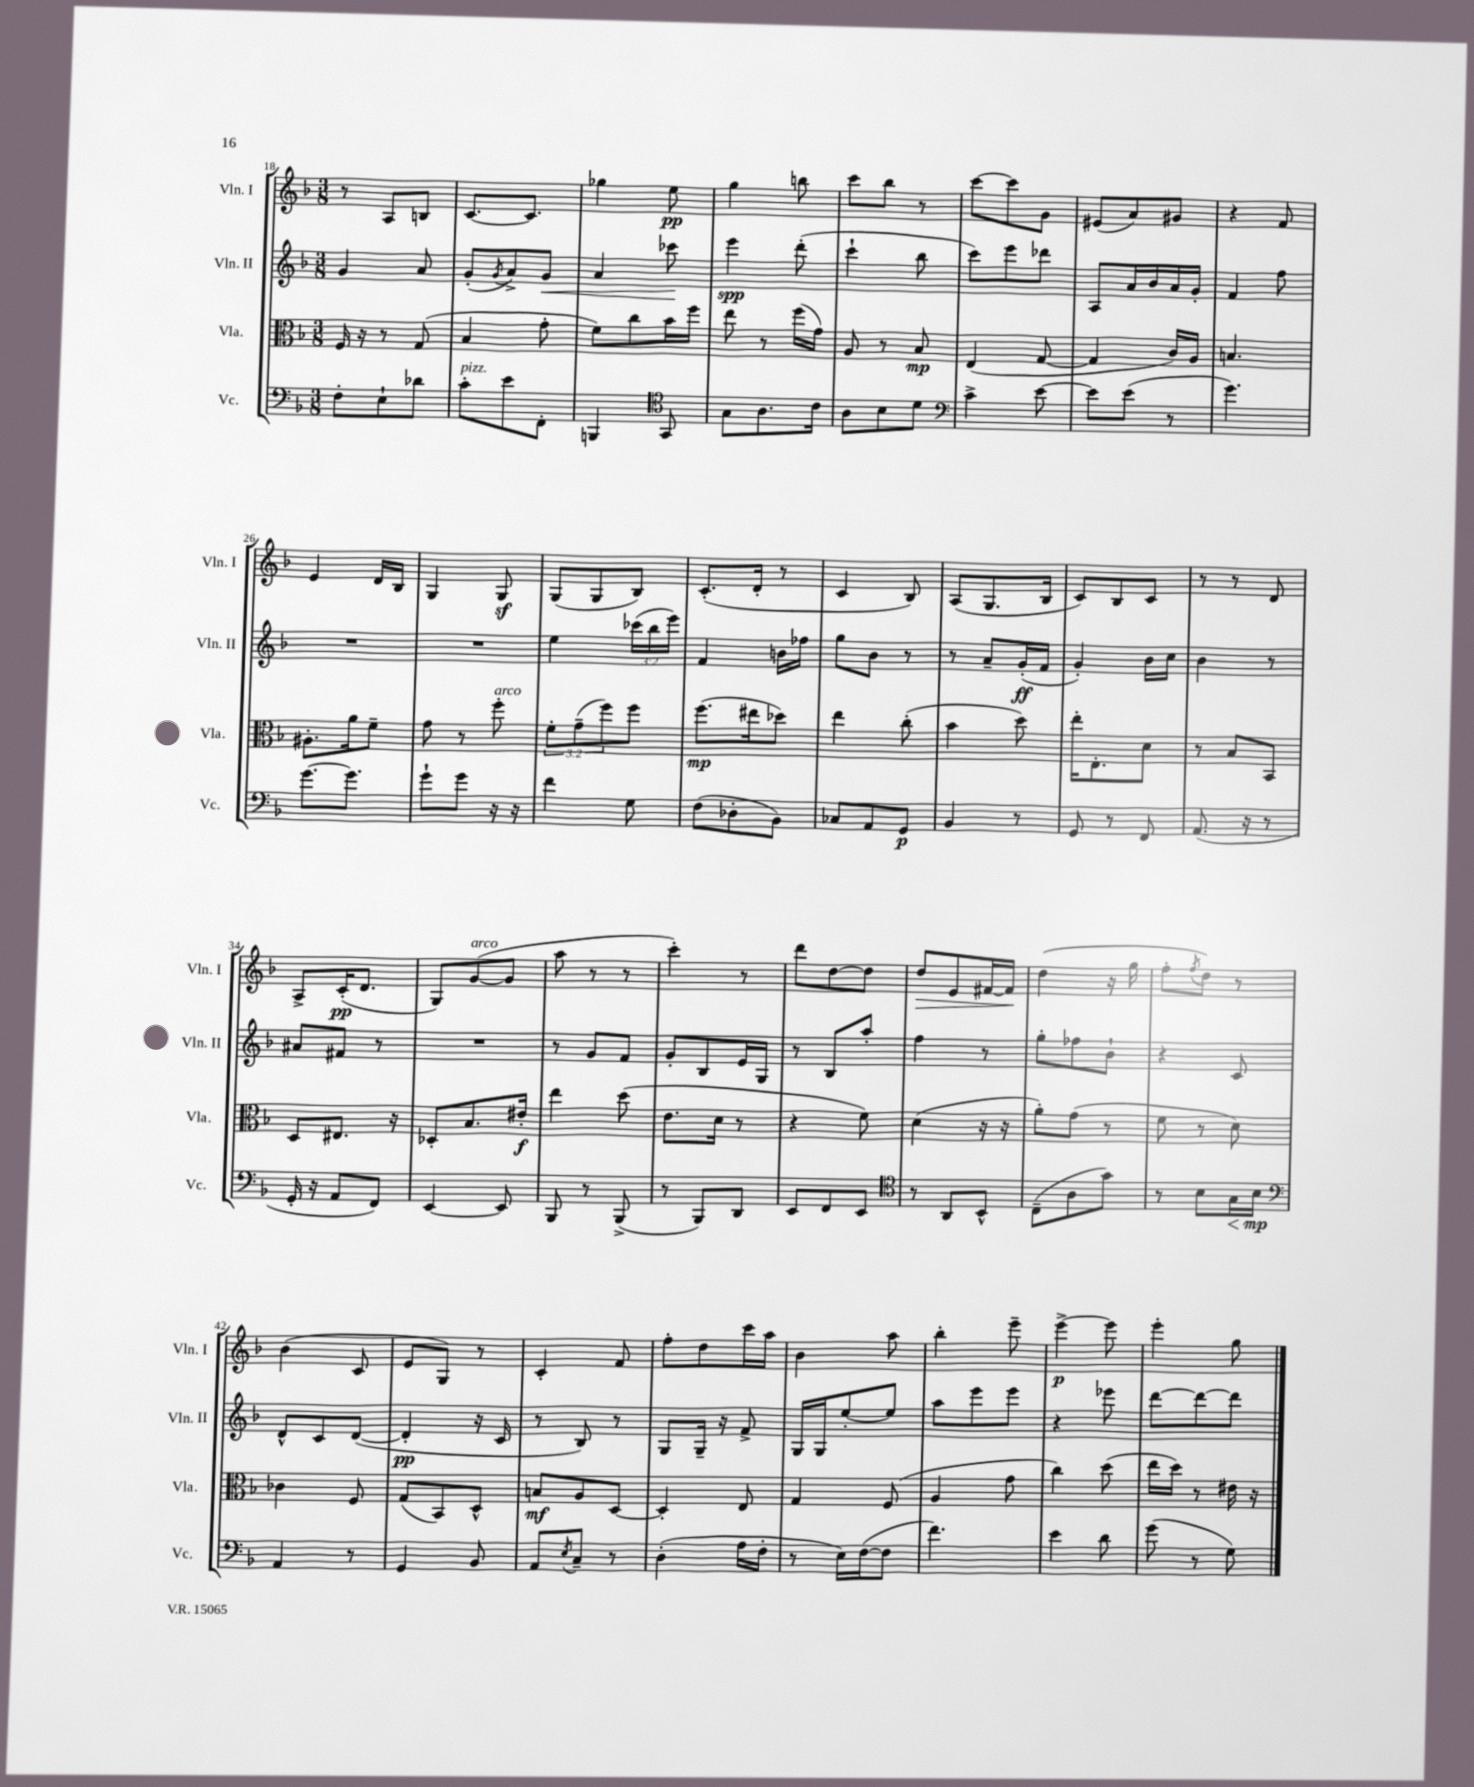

**kern	**kern	**kern	**kern
*staff4	*staff3	*staff2	*staff1
*clefF4	*clefC3	*clefG2	*clefG2
*k[b-]	*k[b-]	*k[b-]	*k[b-]
*M3/8	*M3/8	*M3/8	*M3/8
8F'	16F	4g	8r
.	16r	.	.
8E`	8r	.	8A
8d-	(8G	8a	8B
=	=	=	=
8c'	4B-	(8g'	[8.c
.	.	8qg	.
8e	.	8a^)	.
.	.	.	8.c]
8FF'	8g'	8g	.
=	=	=	=
4BBB	8f)	4a	4gg-
.	8cc	.	.
*clefC4	*	*	*
8GG	16b-	8ccc-	8ee
.	16ff	.	.
=	=	=	=
8G	8ee	4eee	4gg
8.A	8r	.	.
.	(16ff	(8ddd'	8bb
16c	16g)	.	.
=	=	=	=
8A	8A	4ccc`	8ccc
8B-	8r	.	8bb-
8d	8B-	8bb-	8r
=	=	=	=
*clefF4	*	*	*
4c^	(4E	8ccc)	[8ccc
.	.	8eee	8ccc]
[8e	[8G	8ddd-	8g
=	=	=	=
8e]	4G]	8A	(8e#
(8e	.	16a	8a)
.	.	16b-	.
8r	16c)	16a	8g#
.	16A	16g'	.
=	=	=	=
4.g)	4.B	4f	4r
.	.	8ff	8f
=	=	=	=
[8.g	8.A#'	4.r	4e
8.g]	16a	.	.
.	8f~	.	16d
.	.	.	16B-
=	=	=	=
8g`	8g	4.r	4G
8g	8r	.	.
16r	8ff'	.	8G
16r	.	.	.
=	=	=	=
4f	12f'	4ee	(8G
.	(12g~	.	.
.	.	.	8G
.	12ff)	.	.
8G	8ff	(24ccc-	8B-)
.	.	24bb-	.
.	.	24eee)	.
=	=	=	=
(8F	(8.ff	4f	(8.c'
8D-'	.	.	.
.	16ee#	.	16d'
8BB-)	8dd-)	16b	8r
.	.	16ff-	.
=	=	=	=
8C-	4ee	8gg	4c
8AA	.	8b-	.
8GG	(8cc'	8r	8B-)
=	=	=	=
4BB-	4b-	8r	(8A
.	.	8a~	8.G
8r	8dd)	(16g'	.
.	.	16f	16B-
=	=	=	=
8GG	16ee'	4g')	8c)
.	8.E'	.	.
8r	.	.	8B-
8FF	8d	16b-	8c
.	.	16cc	.
=	=	=	=
(8.AA	8r	4b-	8r
.	8B-	.	8r
16r	.	.	.
8r	8BB-	8r	8d
=	=	=	=
16GG'	8D	8a#	8A^
16r	.	.	.
8AA	8.E#	8f#	(16c'
.	.	.	8.d
8FF)	.	8r	.
.	16r	.	.
=	=	=	=
[4EE	8D-'	4.r	8G)
.	8.B-	.	([8g
8EE]	.	.	8g]
.	16e#'	.	.
=	=	=	=
8BBB-	4ee	8r	8aa
8r	.	8g	8r
(8BBB-^	(8dd	8f	8r
=	=	=	=
8r	8.e	8g'	4ccc')
8BBB-)	.	8B-	.
.	16d	.	.
8DD	8r	16e	8r
.	.	16G	.
=	=	=	=
8EE	4r	8r	8ddd
8FF	.	8B-	[8dd
8EE	8f)	8aa'	8dd]
=	=	=	=
*clefC4	*	*	*
8r	(4d	4ff	8dd
8AA	.	.	8e
8BB-^^	16r	8r	[16f#
.	16r	.	16f#]
=	=	=	=
(8C~	8a')	8gg'	(4dd
8A	(8g	8ff-	.
8g)	8r	8b-`	16r
.	.	.	16gg
=	=	=	=
8r	8f	4r	8ff'
.	.	.	8qff
8B-	8r	.	8dd)
16G	8d)	8c	8r
16B-	.	.	.
=	=	=	=
*clefF4	*	*	*
4AA	4c-	8d^^	(4b-
.	.	8c	.
8r	8F	([8d	8c
=	=	=	=
4GG	(8G	4d']	8e
.	8BB-)	.	8G)
8BB-	8D^^	16r	8r
.	.	16c	.
=	=	=	=
8AA	8B	8r	4c'
8qE	.	.	.
8C~	8A	8B-)	.
8r	[8D	8r	8f
=	=	=	=
(4D'	4D']	8G	8ff'
.	.	16G~	8dd
.	.	16r	.
16A	8E	8f^	16ccc
16F'	.	.	16aa
=	=	=	=
8r	4G	16G	4b-
.	.	16G	.
16E)	.	[8ee'	.
([16F	.	.	.
8F]	(8F	8ee]	8aa
=	=	=	=
4.f)	4A	8aa	4bb-'
.	.	8eee	.
.	8g	8eee	8eee~
=	=	=	=
4e	4cc)	4r	[4eee^
8d	(8dd	8eee-	8eee]
=	=	=	=
(8g	16ee	[8ddd	4eee'
.	16dd)	.	.
8r	8r	8ddd_	.
8G)	16e#	8ddd]	8gg
.	16r	.	.
==	==	==	==
*-	*-	*-	*-
